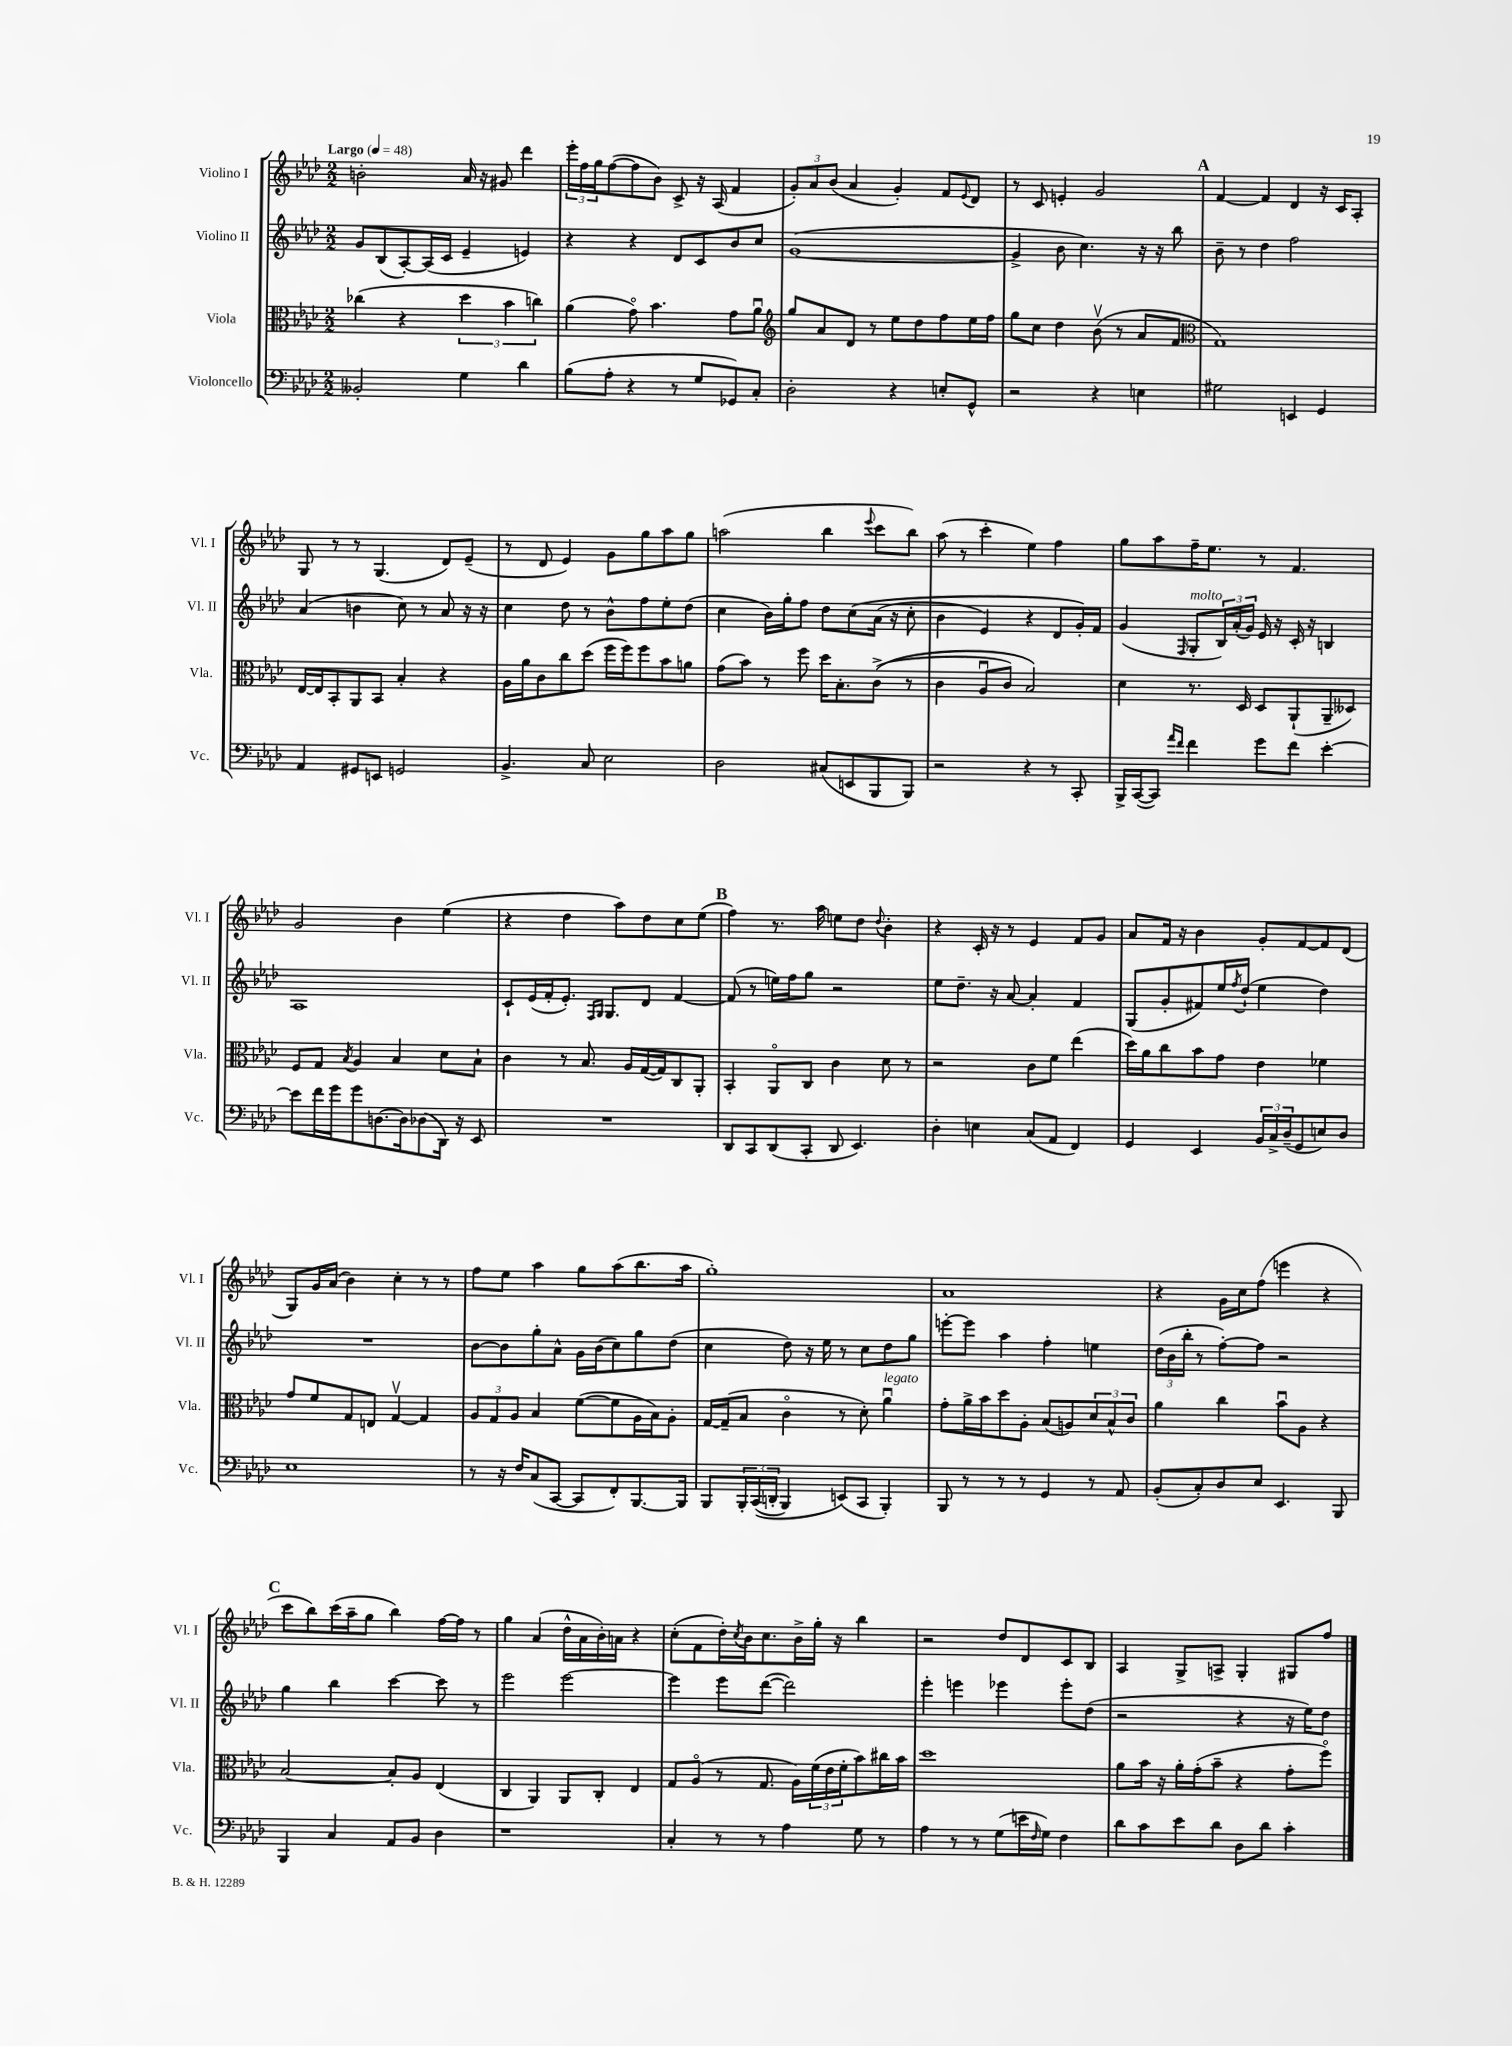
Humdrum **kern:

**kern	**kern	**kern	**kern
*staff4	*staff3	*staff2	*staff1
*clefF4	*clefC3	*clefG2	*clefG2
*k[b-e-a-d-]	*k[b-e-a-d-]	*k[b-e-a-d-]	*k[b-e-a-d-]
*M2/2	*M2/2	*M2/2	*M2/2
*MM48	*MM48	*MM48	*MM48
2BB--'	(4cc-	8g	2b'
.	.	(8B-	.
.	4r	[8A-')	.
.	.	(16A-]	.
.	.	16c	.
4G	6dd-	4e-~	16a-
.	.	.	16r
.	.	.	8g#
.	6b-	.	.
4d-	.	4e)	4ddd-
.	6cc)	.	.
=	=	=	=
(8B-	(4a-	4r	24eee-'
.	.	.	24ff
.	.	.	24gg
8A-'	.	.	([8ff
4r	8go)	4r	8ff]
.	4.b-	.	8b-)
8r	.	8d-	8c^
8G	.	8c	16r
.	.	.	(16A-
8GG-)	8g	8b-	4f
8C'	8a-u	8cc	.
=	=	=	=
*	*clefG2	*	*
2D-'	8gg	([1g	12g')
.	.	.	12a-
.	8a-	.	.
.	.	.	(12b-
.	8d-	.	4a-
.	8r	.	.
4r	8ee-	.	4g')
.	8dd-	.	.
8E'	8ff	.	8f
.	.	.	8qqe-
8GG^^	16ee-	.	8d-
.	16ff	.	.
=	=	=	=
2r	8gg	4g^]	8r
.	8cc	.	8c
.	4dd-	8b-	4e'
.	.	4.cc)	.
4r	(8b-v	.	2g
.	8r	.	.
4E	8a-	16r	.
.	.	16r	.
.	8f	8bb-	.
=	=	=	=
*	*clefC3	*	*
2G#	1G)	8b-~	[4f
.	.	8r	.
.	.	4dd-	4f]
4EE	.	2ff	4d-
4GG	.	.	16r
.	.	.	16c
.	.	.	8A-'
=	=	=	=
4AA-	[16E-	(4a-	8G
.	16E-]	.	.
.	8BB-'	.	8r
8GG#	8AA-	4b	8r
8EE	8BB-	.	(4.G
2GG	4B-'	8cc)	.
.	.	8r	.
.	4r	8a-	8d-)
.	.	16r	(8e-~
.	.	16r	.
=	=	=	=
4.BB-^	16A-	4cc	8r
.	16a-	.	.
.	8c	.	8d-
.	8cc	8dd-	4e-)
8C	(8dd-	8r	.
2E-	16ff	8b-^^	8g
.	16ff)	.	.
.	8ff	8ff	8gg
.	8b-	8ee-'	8aa-
.	8a	(8dd-	8gg
=	=	=	=
2D-	(8g	4cc	(2aa
.	8b-)	.	.
.	8r	16b-)	.
.	.	16gg'	.
.	8ff	8ff	.
(8C#	16dd-	8dd-	4bb-
.	8.B-'	.	.
8EE	.	&(8cc	.
.	.	.	8qqeee-
8BBB-	&((8c^	(16a-	8ccc
.	.	16r	.
8BBB-)	8r	8cc'	8bb-)
=	=	=	=
2r	4c	4b-	(8aa-
.	.	.	8r
.	8A-u	4e-)	4ccc'
.	8c)	.	.
4r	2B-&)	4r	4ee-)
8r	.	8d-	4ff
8CC'	.	16g'&)	.
.	.	16f	.
=	=	=	=
16BBB-^	4d-	(4g	8gg
([16CC	.	.	.
8CC])	.	.	8aa-
16qqa-	.	.	.
16qqf	.	16qqF	.
4f	8.r	8G'	16ff~
.	.	.	8.ee-
.	.	24B-)	.
.	.	(24a-'	.
.	16D-	.	.
.	.	24g)	.
8g	8D-	16e-	8r
.	.	16r	.
8f	(8AA-`	16c'	4.f
.	.	16r	.
[4e-'	8AA-~	4B	.
.	8D--)	.	.
=	=	=	=
8e-]	8F	1A-	2g
16f	8G	.	.
16g	.	.	.
.	8qB-	.	.
8g	4A-	.	.
[8.D	.	.	.
.	4B-	.	4b-
16D]	.	.	.
(8D-	.	.	.
16DD-)	8d-	.	(4ee-
16r	.	.	.
8EE-	8B-`	.	.
=	=	=	=
1r	4c	8c`	4r
.	.	(16e-	.
.	.	16f'	.
.	8r	8.e-')	4dd-
.	8.B-	.	.
.	.	16qqF	.
.	.	16qqG	.
.	.	8.G	.
.	.	.	8aa-)
.	16A-	.	.
.	([16G	8d-	8dd-
.	16G])	.	.
.	8C	[4f	8cc
.	8AA-'	.	(8ee-
=	=	=	=
8DD-	4BB-'	(8f]	4ff)
8CC	.	8r	.
(8DD-	8AA-o	16ee)	8.r
.	.	16ff	.
8CC'	8C	8gg	.
.	.	.	16aa-
8DD-	4c	2r	8ee
4.EE-)	.	.	8dd-
.	.	.	8qqdd-
.	8d-	.	4b-'
.	8r	.	.
=	=	=	=
4D-'	2r	8ee-	4r
.	.	8.dd-~	.
4E	.	.	16c'
.	.	16r	16r
.	.	[8a-	8r
(8C	8c	4a-']	4e-
8AA-	8f	.	.
4FF)	(4ee-	4f	8f
.	.	.	8g
=	=	=	=
4GG	16dd-)	(8G	8a-
.	16a-	.	.
.	8cc	8g'	16f
.	.	.	16r
4EE-	8b-	8f#)	4b-
.	8g	16ee-	.
.	.	8qff	.
.	.	(16dd-`	.
24BB-	4e-	4ee-	8g'
24C^	.	.	.
(24D-~	.	.	.
8GG	.	.	[8f
8E)	4f-	4dd-)	8f]
8D-	.	.	(8d-
=	=	=	=
1E-	8g	1r	8G)
.	8f	.	16g
.	.	.	(16a-
.	8G	.	4b-)
.	8E	.	.
.	[4Gv	.	4cc'
.	4G]	.	8r
.	.	.	8r
=	=	=	=
8r	12A-	[8b-	8ff
.	12G	.	.
16r	.	8b-]	8ee-
.	12A-	.	.
16F	.	.	.
(8C	4B-	8gg'	4aa-
[8CC	.	8a-^^	.
8CC]	([8f	16g	8gg
.	.	(16b-	.
8FF')	8f]	8cc)	(8aa-
[8.BBB-	16A-	8gg	8.bb-
.	16B-)	.	.
.	8A-'	(8dd-	.
16BBB-]	.	.	16aa-
=	=	=	=
8BBB-	[16G	4cc	1gg')
.	(16G~]	.	.
24BBB-'	8B-	.	.
&((24CC	.	.	.
24DD'	.	.	.
4BBB-)	4co	8dd-)	.
.	.	16r	.
.	.	16ee-	.
(8EE&)	8r	8r	.
8CC	8d-')	8cc	.
4BBB-')	4a-u	8dd-	.
.	.	8gg	.
=	=	=	=
8BBB-	8g'	[8eee'	1a-
8r	16a-^	8eee]	.
.	16b-	.	.
8r	8dd-	4aa-	.
8r	8A-'	.	.
4GG	(8B-	4ff'	.
.	8A)	.	.
8r	12d-	4ee	.
.	12B-^^	.	.
8AA-	.	.	.
.	12c	.	.
=	=	=	=
(8BB-'	4a-	(24dd-	4r
.	.	24b-	.
.	.	24bb-'	.
8C')	.	8r	.
8D-	4cc	[8ff')	16g
.	.	.	16cc
8E-	.	8ff]	(8ff
4.EE-	8b-u	2r	4eee
.	8A-	.	.
.	4r	.	4r
8BBB-	.	.	.
=	=	=	=
4BBB-	[2B-	4gg	8ccc
.	.	.	8bb-)
4C	.	4bb-	(16ccc
.	.	.	16aa-~
.	.	.	8gg
8AA-	8B-']	[4ccc	4bb-)
8BB-	8A-	.	.
4D-	(4E-	8ccc]	[16ff
.	.	.	16ff]
.	.	8r	8r
=	=	=	=
1r	4C	2eee-	4gg
.	4AA-)	.	(4a-
.	8AA-	[2eee-	16dd-^^
.	.	.	16a-
.	8C'	.	16b-')
.	.	.	16a
.	4E-	.	4r
=	=	=	=
4C'	8G	4eee-]	(8cc'
.	(8A-o	.	8f
8r	8r	8eee-	16dd-')
.	.	.	8qcc
.	.	.	16b-
8r	8.G	([8ddd-	8.cc
4A-	.	2ddd-])	.
.	16A-)	.	16b-^
.	(24f	.	16gg'
.	24e-	.	.
.	.	.	16r
.	24f'	.	.
8G	8b-)	.	4bb-
8r	16cc#	.	.
.	16b-	.	.
=	=	=	=
4A-	1dd-	4eee-'	2r
8r	.	4eee	.
8r	.	.	.
(8G	.	4eee-	8dd-
16e	.	.	8d-
16qqF	.	.	.
16G)	.	.	.
4F	.	8eee-'	8c
.	.	(8dd-	8B-
=	=	=	=
8d-	8a-	2r	4A-
8c	16b-	.	.
.	16r	.	.
8e-	16a-'	.	8G^
.	(16g'	.	.
8d-	8b-~	.	8A^
8D-	4r	4r	4G'
8d-	.	.	.
4c'	8g'	16r	8G#
.	.	16ee-)	.
.	8ffo)	8dd-	8ff
==	==	==	==
*-	*-	*-	*-
